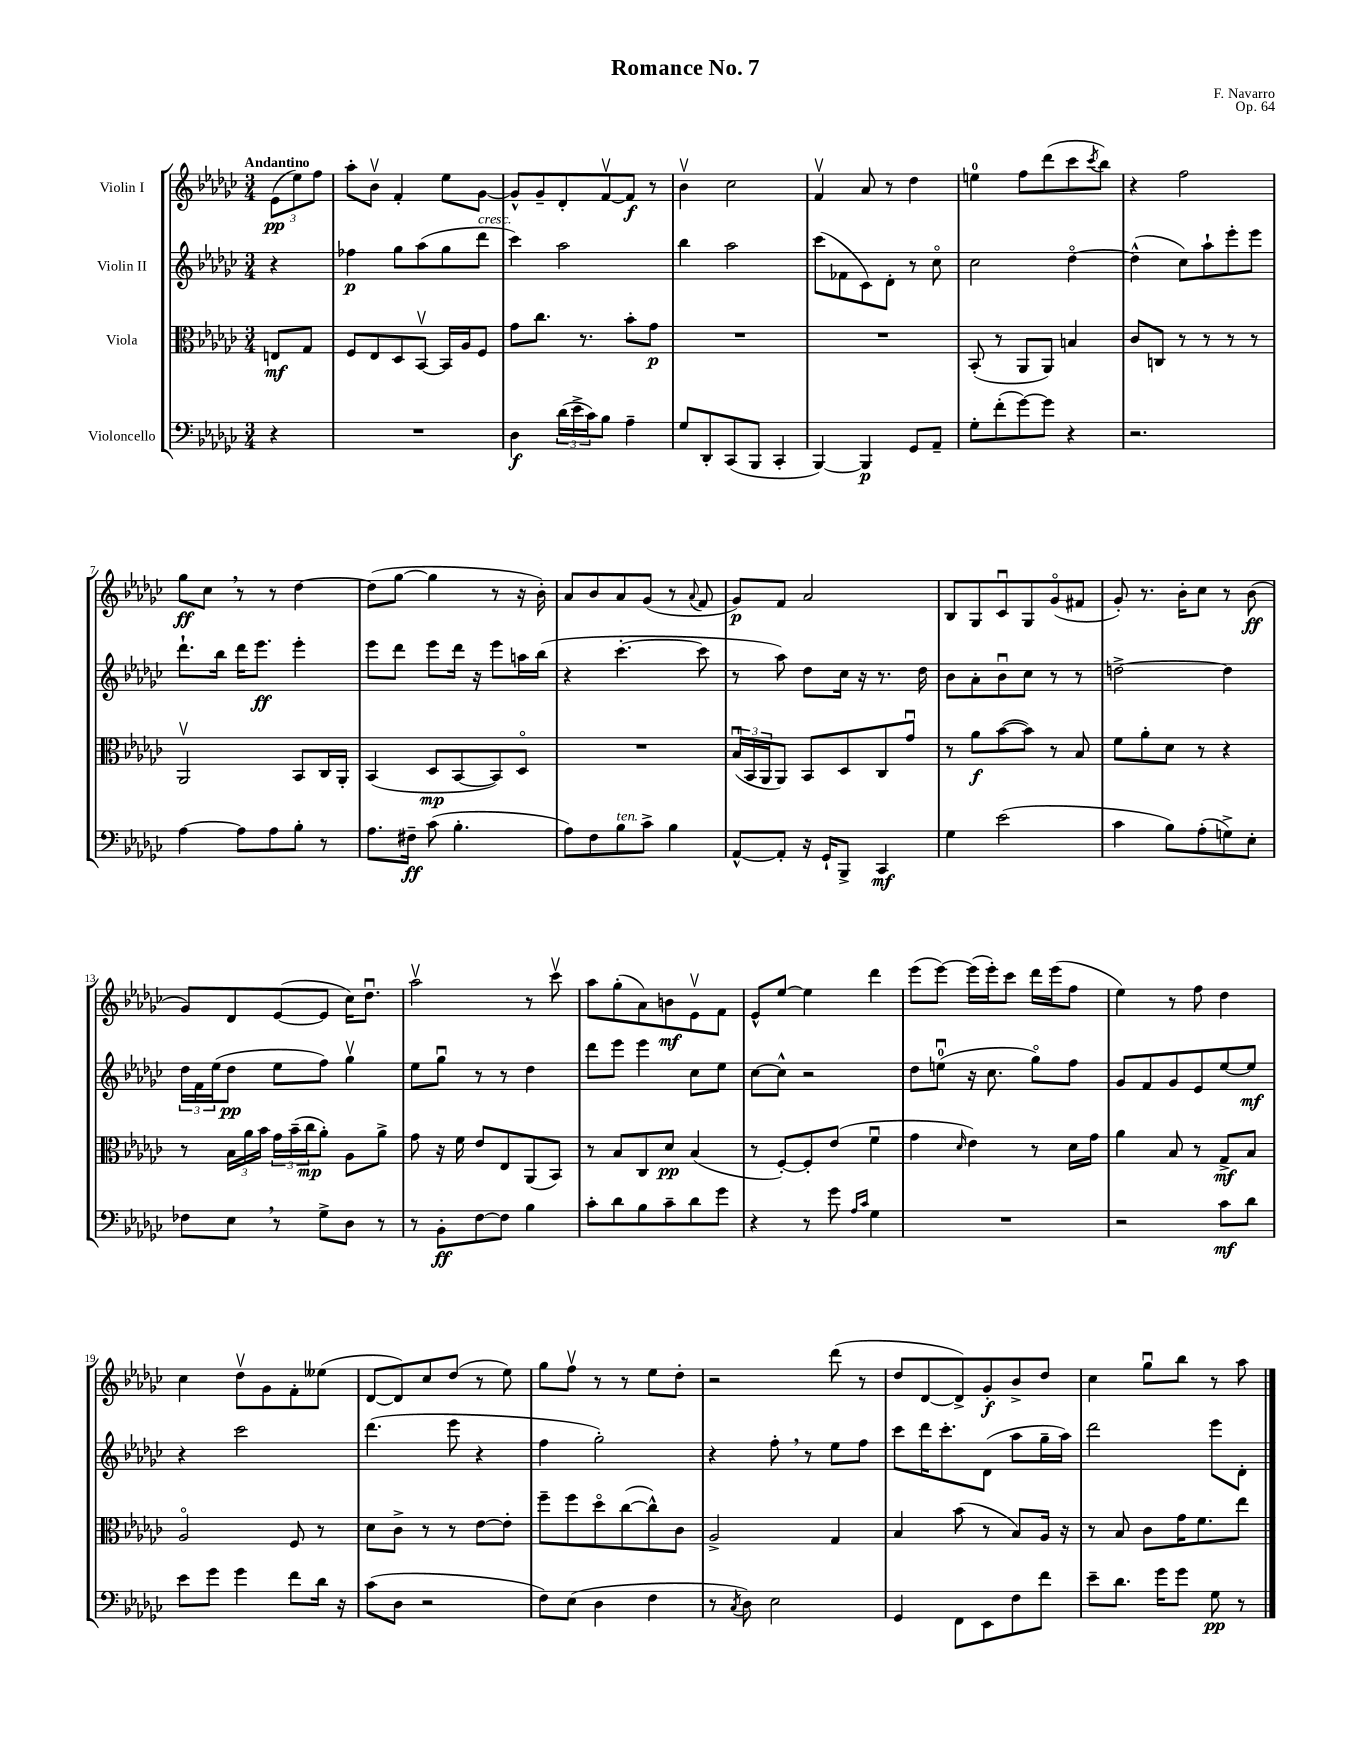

**kern	**kern	**kern	**kern
*staff4	*staff3	*staff2	*staff1
*clefF4	*clefC3	*clefG2	*clefG2
*k[b-e-a-d-g-c-]	*k[b-e-a-d-g-c-]	*k[b-e-a-d-g-c-]	*k[b-e-a-d-g-c-]
*M3/4	*M3/4	*M3/4	*M3/4
4r	8E	4r	(12e-
.	.	.	12ee-)
.	8G-	.	.
.	.	.	12ff
=	=	=	=
2.r	8F	4ff-	8aa-'
.	8E-	.	8b-v
.	8D-	8gg-	4f'
.	[8BB-v	(8aa-	.
.	16BB-]	8gg-	8ee-
.	16A-	.	.
.	8F	8ddd-	[8g-
=	=	=	=
4D-	8g-	4ccc-)	8g-^^]
.	8.cc-	.	8g-~
(24d-	.	2aa-	8d-'
24e-^	.	.	.
.	8.r	.	.
24c-)	.	.	.
8B-	.	.	[8fv
4A-~	8b-'	.	8f]
.	8g-	.	8r
=	=	=	=
8G-	2.r	4bb-	4b-v
8DD-'	.	.	.
(8CC-	.	2aa-	2cc-
8BBB-	.	.	.
4CC-'	.	.	.
=	=	=	=
[4BBB-)	2.r	(8ccc-	4fv
.	.	8f-	.
4BBB-]	.	8c-)	8a-
.	.	8d-'	8r
8GG-	.	8r	4dd-
8AA-~	.	8cc-o	.
=	=	=	=
8G-'	(8BB-'	2cc-	4ee
(8f'	8r	.	.
[8g-)	8AA-	.	8ff
8g-]	8AA-)	.	(8ddd-
4r	4B	[4dd-o	8ccc-
.	.	.	8qccc-
.	.	.	8bb-)
=	=	=	=
2.r	8c-	(4dd-^^]	4r
.	8C	.	.
.	8r	8cc-)	2ff
.	8r	8aa-`	.
.	8r	8eee-'	.
.	8r	8eee-	.
=	=	=	=
[4A-	2AA-v	8.ddd-`	8gg-
.	.	.	8cc-
.	.	16bb-	.
8A-]	.	16ddd-	8r
.	.	8.eee-	.
8A-	.	.	8r
8B-'	8BB-	4eee-'	[4dd-
8r	16C-	.	.
.	16AA-'	.	.
=	=	=	=
8.A-	(4BB-	8eee-	(8dd-]
.	.	8ddd-	[8gg-
16F#~	.	.	.
(8c-	8D-	8eee-	4gg-]
4.B-'	[8BB-	16ddd-	.
.	.	16r	.
.	8BB-])	8eee-	8r
.	8D-o	16aa	16r
.	.	(16bb-	16b-')
=	=	=	=
8A-)	2.r	4r	8a-
8F	.	.	8b-
8B-	.	[4.ccc-'	8a-
8c-^	.	.	(8g-
4B-	.	.	8r
.	.	.	8qqa-
.	.	8ccc-]	8f
=	=	=	=
[8AA-^^	(24B-u	8r	8g-)
.	24BB-	.	.
.	24AA-	.	.
8AA-']	8AA-)	8aa-)	8f
16r	8BB-	8dd-	2a-
16GG-`	.	.	.
8BBB-^	8D-	16cc-	.
.	.	16r	.
4CC-	8C-	8.r	.
.	8g-u	.	.
.	.	16dd-	.
=	=	=	=
4G-	8r	8b-	8B-
.	8a-	8a-'	8G-
(2e-	([8b-	8b-u	8c-u
.	8b-])	8cc-	8G-
.	8r	8r	(8g-o
.	8B-	8r	8f#
=	=	=	=
4c-	8f	[2dd^	8g-')
.	8a-'	.	8.r
8B-)	8d-	.	.
.	.	.	16b-'
(8A-'	8r	.	8cc-
8G^)	4r	4dd]	8r
8E-'	.	.	(8b-
=	=	=	=
8F-	8r	24dd-	8g-)
.	.	24f	.
.	.	(24ee-	.
8E-	24B-	8dd-	8d-
.	24a-	.	.
.	24b-	.	.
8r	24g-	8ee-	([8e-
.	(24b-~	.	.
.	24cc-	.	.
8G-^	8a-')	8ff)	8e-]
8D-	8A-	4gg-v	16cc-)
.	.	.	8.dd-u
8r	8a-^	.	.
=	=	=	=
8r	8g-	8ee-	2aa-v
8BB-'	16r	8gg-u	.
.	16f	.	.
[8F	8e-	8r	.
8F]	8E-	8r	.
4B-	(8AA-	4dd-	8r
.	8BB-)	.	8ccc-v
=	=	=	=
8c-'	8r	8ddd-	8aa-
8d-	8B-	8eee-	(8gg-'
8B-	8C-	4eee-	8a-)
8c-~	8d-	.	8b
8d-	(4B-	8cc-	8e-v
8g-	.	8ee-	8f
=	=	=	=
4r	8r	[8cc-	8e-^^
.	[8F')	8cc-^^]	[8ee-
8r	8F']	2r	4ee-]
8g-	(8e-	.	.
16qqA-	.	.	.
16qqc-	.	.	.
4G-	4fu	.	4ddd-
=	=	=	=
2.r	4g-	8dd-	(8eee-
.	.	(8eeu	[8eee-)
.	16qqd-	.	.
.	4e-)	16r	(16eee-]
.	.	8.cc-	16eee-')
.	.	.	8ccc-
.	8r	8gg-o)	16ddd-
.	.	.	(16eee-
.	16d-	8ff	8ff
.	16g-	.	.
=	=	=	=
2r	4a-	8g-	4ee-)
.	.	8f	.
.	8B-	8g-	8r
.	8r	8e-	8ff
8c-	8G-^	[8ee-	4dd-
8d-	8B-	8ee-]	.
=	=	=	=
8e-	2A-o	4r	4cc-
8g-	.	.	.
4g-	.	2ccc-	8dd-v
.	.	.	8g-
8f	8F	.	8f'
16d-	8r	.	(8ee--
16r	.	.	.
=	=	=	=
(8c-	8d-	(4.ddd-	[8d-
8D-	8c-^	.	8d-])
2r	8r	.	8cc-
.	8r	8eee-	(8dd-
.	[8e-	4r	8r
.	8e-']	.	8ee-)
=	=	=	=
8F)	8ff~	4ff	8gg-
(8E-	8ff	.	8ffv
4D-	8dd-o	2gg-')	8r
.	([8cc-	.	8r
4F	8cc-^^])	.	8ee-
.	8c-	.	8dd-'
=	=	=	=
8r	2A-^	4r	2r
8qC-	.	.	.
8D-)	.	.	.
2E-	.	8ff'	.
.	.	8r	.
.	4G-	8ee-	(8ddd-
.	.	8ff	8r
=	=	=	=
4GG-	4B-	8ccc-	8dd-
.	.	16ddd-	[8d-
.	.	8.ccc-'	.
8FF	(8b-	.	8d-^])
8EE-	8r	(8d-	8g-'
8F	8B-)	8aa-	8b-^
8f	16A-	16gg-~	8dd-
.	16r	16aa-)	.
=	=	=	=
8e-~	8r	2ddd-	4cc-
8.d-	8B-	.	.
.	8c-	.	8gg-u
16g-	.	.	.
8g-	16g-	.	8bb-
.	8.f	.	.
8G-	.	8eee-	8r
8r	8ee-	8d-'	8aa-
==	==	==	==
*-	*-	*-	*-
